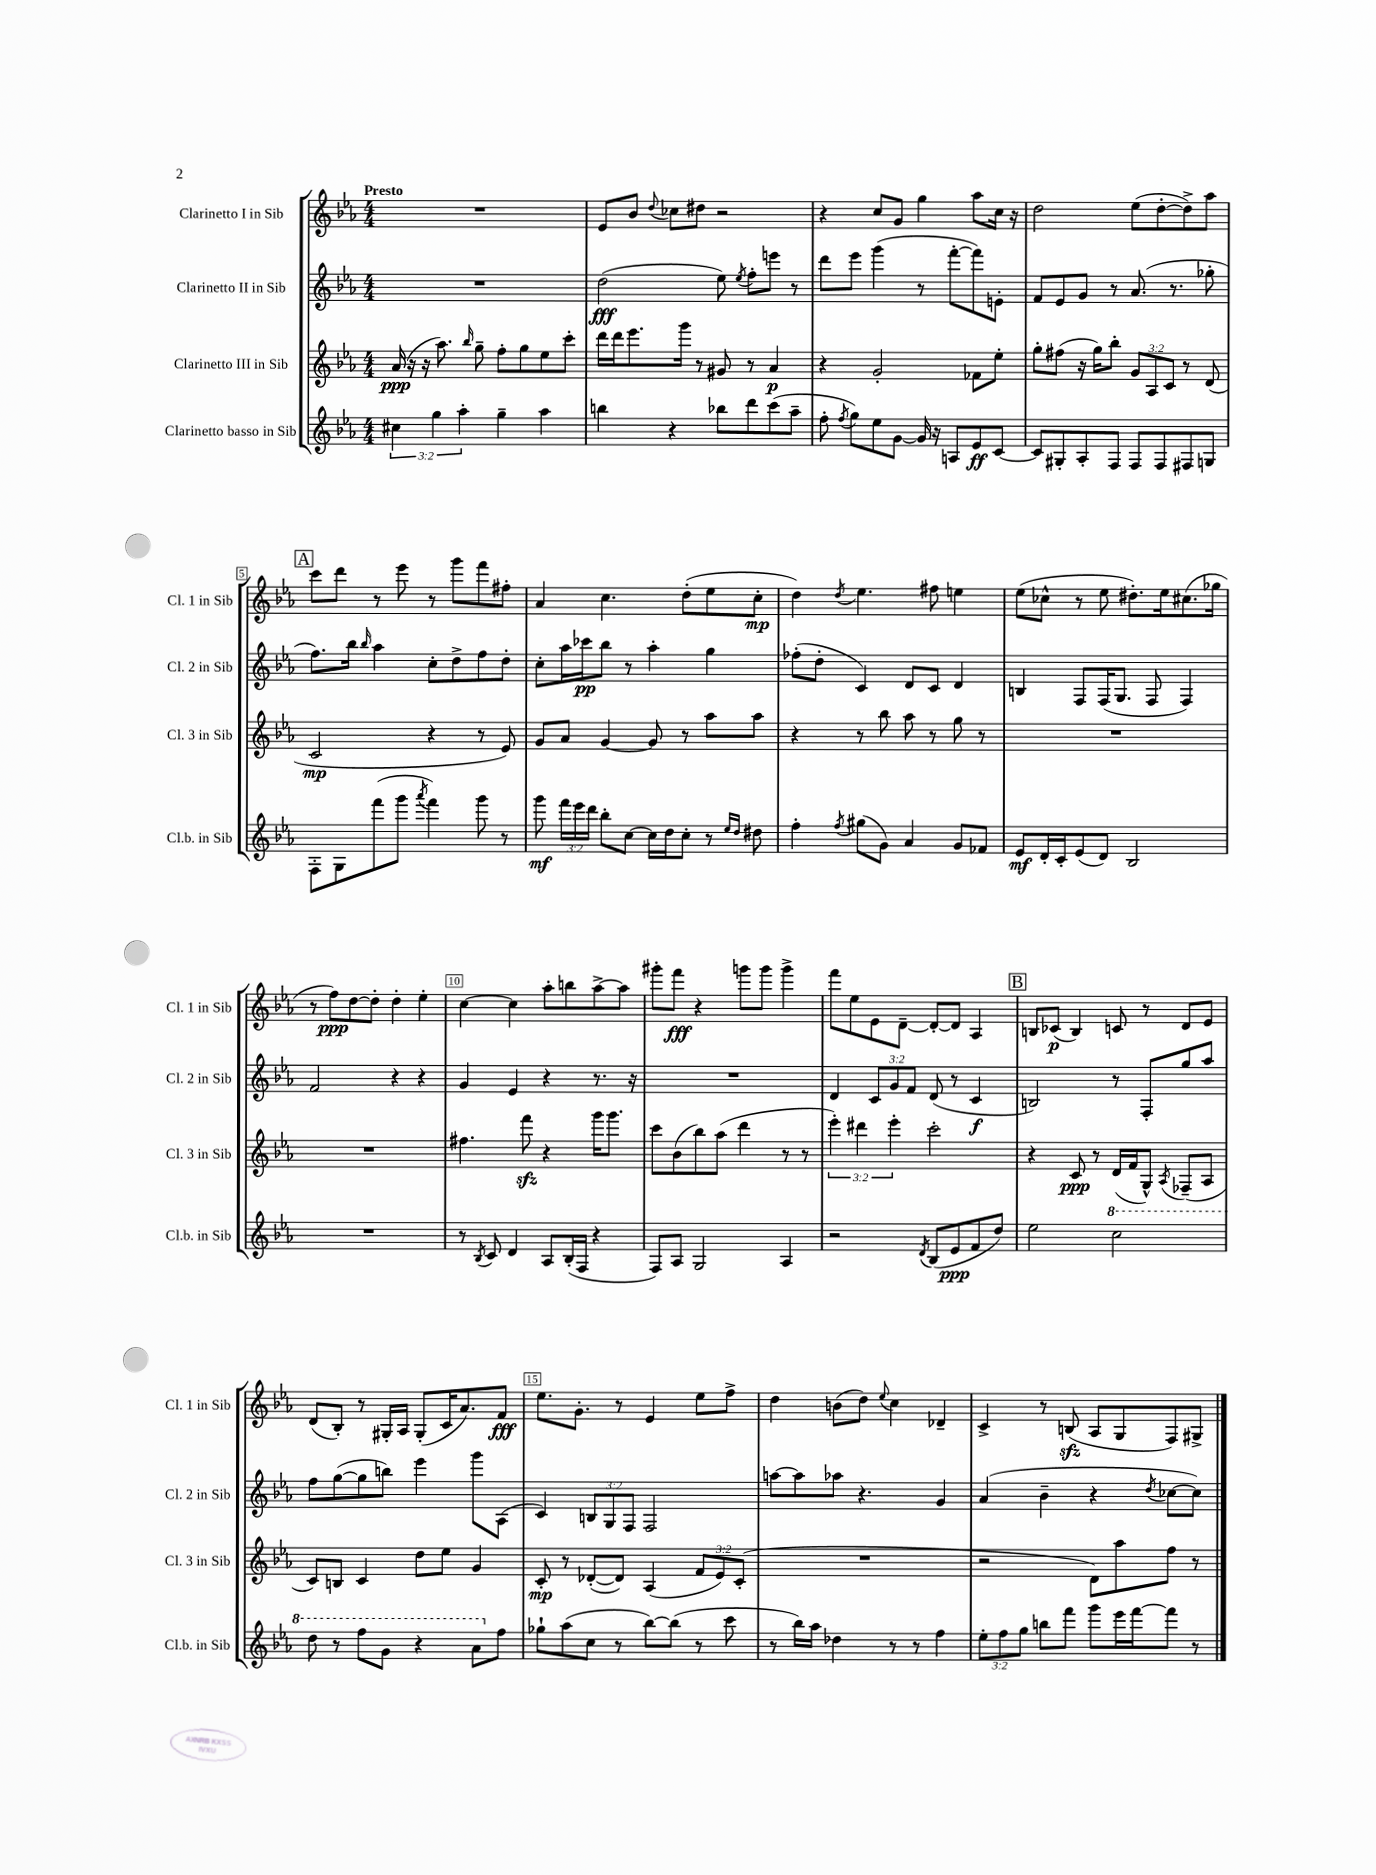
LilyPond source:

<<
\new StaffGroup <<
\new Staff = "s0" \with { instrumentName = "Clarinetto I in Sib" shortInstrumentName = "Cl. 1 in Sib" } {
    \clef treble \key ees \major \numericTimeSignature \time 4/4 \tempo "Presto"
    \autoBeamOff R1 |
    ees'8[ bes'8] \appoggiatura { d''8 } ces''8[ dis''8] r2 |
    r4 c''8[ g'8] g''4 aes''8[ c''16] r16 |
    d''2 ees''8[( d''8~-. d''8->) aes''8] |
    \mark \markup { \box "A" } c'''8[ d'''8] r8 ees'''8 r8 g'''8[ f'''8 fis''8]-. |
    aes'4 c''4. d''8[-.( ees''8 c''8]-.\mp |
    d''4) \acciaccatura { d''8 } ees''4. fis''8 e''4 |
    ees''8[( ces''8]-^ r8 ees''8 dis''8.[-.) ees''16 cis''8.( ges''16] |
    r8 f''8[\ppp) d''8~ d''8]-. d''4-. ees''4-. |
    c''4~ c''4 aes''8[-. b''8 aes''8~-> aes''8] |
    gis'''8[-. f'''8]\fff r4 g'''8[ g'''8] g'''4-> |
    f'''8[ ees''8 ees'8 d'8]~-- d'8[~-. d'8] aes4 |
    \mark \markup { \box "B" } b8[ ces'8]\p( b4) c'8 r8 d'8[ ees'8] |
    d'8[( bes8]-.) r8 gis16[-. aes16] gis8[-.( c'16 aes'8.) f'8]\fff |
    ees''8.[ g'8.]-. r8 ees'4 ees''8[ f''8]-> |
    d''4 b'8[( d''8]) \appoggiatura { ees''8 } c''4 des'4-- |
    c'4-> r8 b8\sfz( aes8[ g8 f8) gis8]-> \bar "|." |
}
\new Staff = "s1" \with { instrumentName = "Clarinetto II in Sib" shortInstrumentName = "Cl. 2 in Sib" } {
    \clef treble \key ees \major \numericTimeSignature \time 4/4 \override Staff.TupletNumber.text = #tuplet-number::calc-fraction-text
    \autoBeamOff R1 |
    d''2\fff( ees''8) \acciaccatura { ees''8 } f''8[-. e'''8] r8 |
    d'''8[ ees'''8] g'''4( r8 f'''8[~-. f'''8) e'8]-. |
    f'8[ ees'8 g'8] r8 aes'8.( r8. ges''8-. |
    \mark \markup { \box "A" } f''8.[) bes''16] \grace { bes''16 } aes''4 c''8[-. d''8-> f''8 d''8]-. |
    c''8[-. aes''16 ces'''16\pp bes''8] r8 aes''4-. g''4 |
    fes''8[-.( d''8]-. c'4) d'8[ c'8] d'4 |
    b4 f8[ f16( g8.] f8 f4) |
    f'2 r4 r4 |
    g'4 ees'4 r4 r8. r16 |
    R1 |
    d'4 \tuplet 3/2 { c'8[ g'8 f'8] } d'8( r8 c'4\f |
    \mark \markup { \box "B" } b2) r8 f8[-. g''8 aes''8] |
    f''8[ g''8~( g''8 b''8]) ees'''4 g'''8[ aes8]( |
    c'4) \tuplet 3/2 { b8[ g8 f8] } f2 |
    a''8[~ a''8 aes''8] r4. g'4 |
    aes'4( bes'4-- r4 \acciaccatura { d''8 } ces''8[~ ces''8]) \bar "|." |
}
\new Staff = "s2" \with { instrumentName = "Clarinetto III in Sib" shortInstrumentName = "Cl. 3 in Sib" } {
    \clef treble \key ees \major \numericTimeSignature \time 4/4 \override Staff.TupletNumber.text = #tuplet-number::calc-fraction-text
    \autoBeamOff aes'16\ppp( r16 r16 aes''8.) \grace { bes''16 } g''8-- f''8[-. g''8 ees''8 c'''8]-. |
    d'''16[ d'''16 ees'''8. g'''16] r8 gis'8 r8 aes'4\p |
    r4 g'2-. fes'8[ ees''8]-. |
    g''8[-. fis''8]( r16 g''16[) bes''8]-. \tuplet 3/2 { g'8[ aes8 c'8] } r8 d'8( |
    \mark \markup { \box "A" } c'2\mp r4 r8 ees'8) |
    g'8[ aes'8] g'4~ g'8 r8 aes''8[ aes''8] |
    r4 r8 bes''8 aes''8 r8 g''8 r8 |
    R1 |
    R1 |
    fis''4. f'''8\sfz r4 g'''16[ g'''8.] |
    c'''8[ bes'8( bes''8) aes''8]( d'''4 r8 r8 |
    \tuplet 3/2 { ees'''4-.) dis'''4 ees'''4-. } c'''2-. |
    \mark \markup { \box "B" } r4 c'8\ppp r8 d'16[( f'16 g8]-^) \acciaccatura { aes8 } fes8[--( aes8] |
    c'8[) b8] c'4 d''8[ ees''8] g'4 |
    c'8-.\mp r8 des'8[~-.( des'8]) aes4( \tuplet 3/2 { f'8[ ees'8) c'8]-.( } |
    R1 |
    r2 d'8[) aes''8 f''8] r8 \bar "|." |
}
\new Staff = "s3" \with { instrumentName = "Clarinetto basso in Sib" shortInstrumentName = "Cl.b. in Sib" } {
    \clef treble \key ees \major \numericTimeSignature \time 4/4 \override Staff.TupletNumber.text = #tuplet-number::calc-fraction-text
    \autoBeamOff \tuplet 3/2 { cis''4 g''4 aes''4-. } g''4-- aes''4 |
    b''4 r4 bes''8[ d'''8 c'''8( aes''8]-- |
    f''8-. \acciaccatura { f''8 } g''8[) ees''8 g'8]~ g'16 r16 a8[ ees'8\ff c'8]~ |
    c'8[ gis8-. aes8-. f8] f8[ f8 fis8 g8] |
    \mark \markup { \box "A" } f8[-. g8 f'''8( g'''8] \acciaccatura { aes'''8 } f'''4) g'''8 r8 |
    g'''8\mf \tuplet 3/2 { f'''16[ ees'''16 d'''16] } bes''8[-. c''8]~ c''16[ d''16 c''8]-. r8 \grace { ees''16[ d''16] } dis''8 |
    f''4-. \acciaccatura { f''8 } gis''8[( g'8]) aes'4 g'8[ fes'8] |
    ees'8[\mf d'16-. c'16-. ees'8( d'8]) bes2 |
    R1 |
    r8 \acciaccatura { bes8 } c'8 d'4 aes8[ bes16-.( f16] r4 |
    f8[) aes8] g2 aes4 |
    r2 \acciaccatura { d'8 } bes8[( ees'8\ppp f'8 d''8]) |
    \mark \markup { \box "B" } ees''2 \ottava #1 c'''2 |
    d'''8 r8 f'''8[ g''8] r4 aes''8[ \ottava #0 f''8] |
    ges''8[-! aes''8( c''8] r8 bes''8[~) bes''8]( r8 c'''8 |
    r8 bes''16[) aes''16] des''4 r8 r8 f''4 |
    \tuplet 3/2 { ees''8[-. f''8 g''8] } b''8[ f'''8] g'''8[ ees'''16 f'''16~ f'''8] r8 \bar "|." |
}
>>
>>
\layout { \context { \Score \override BarNumber.break-visibility = ##(#f #t #t) barNumberVisibility = #(every-nth-bar-number-visible 5) \override BarNumber.stencil = #(make-stencil-boxer 0.1 0.3 ly:text-interface::print) } }
